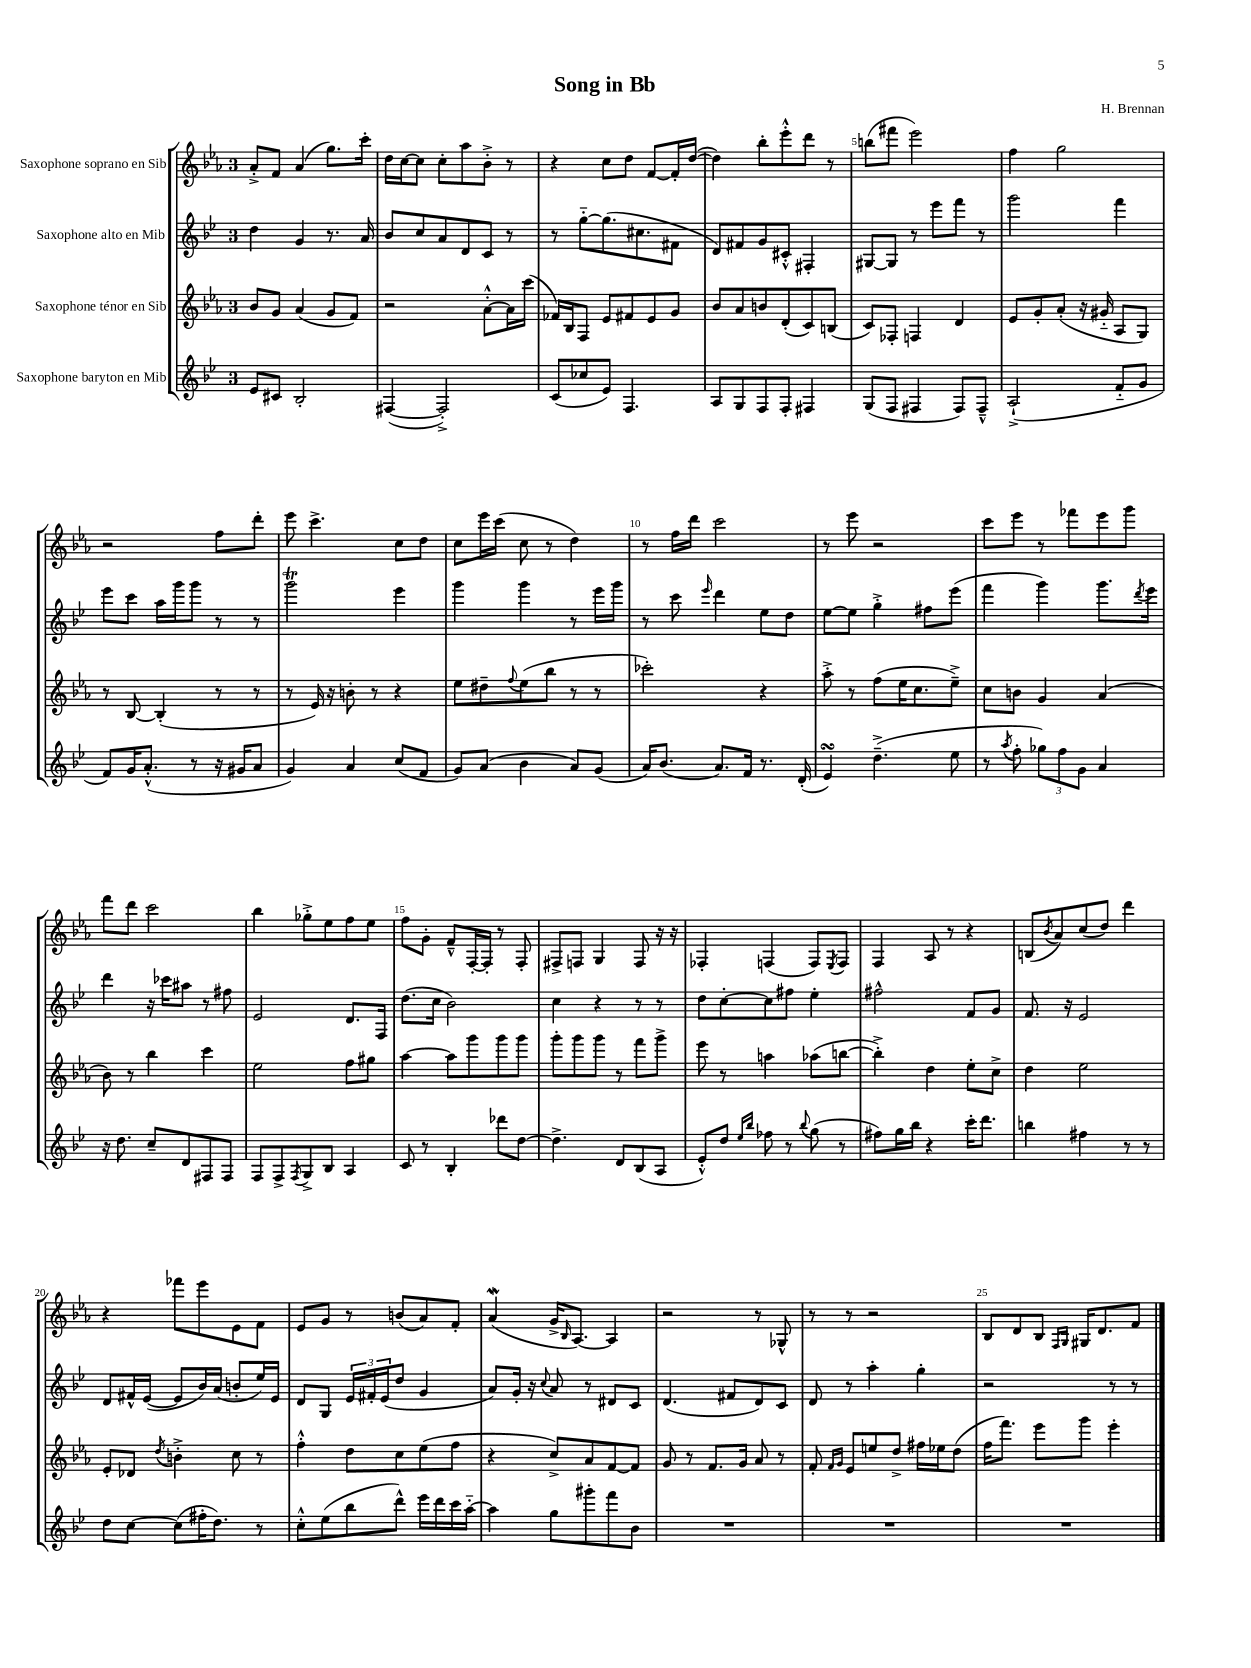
\header { title = "Song in Bb" composer = "H. Brennan" }
<<
\new StaffGroup <<
\new Staff = "s0" \with { instrumentName = "Saxophone soprano en Sib" } {
    \clef treble \key ees \major \once \override Staff.TimeSignature.style = #'single-digit \time 3/4
    aes'8-.-> f'8 aes'4( g''8.) c'''16-. |
    d''16 c''16~ c''8 c''8-. aes''8 bes'8-.-> r8 |
    r4 c''8 d''8 f'8~ f'16-. d''16~( |
    d''4) bes''8-. ees'''8-.-^ d'''8 r8 |
    b''8( fis'''8 ees'''2) |
    f''4 g''2 |
    r2 f''8 d'''8-. |
    ees'''8 c'''4.-> c''8 d''8 |
    c''8 ees'''16 c'''16( c''8 r8 d''4) |
    r8 f''16 d'''16 c'''2 |
    r8 ees'''8 r2 |
    c'''8 ees'''8 r8 fes'''8 ees'''8 g'''8 |
    f'''8 d'''8 c'''2 |
    bes''4 ges''8-.-> ees''8 f''8 ees''8 |
    f''8 g'8-. f'8---^ f16~-. f16-. r8 f8-. |
    fis8-> f8 g4 f8 r16 r16 |
    fes4-. f4( f8) \acciaccatura { ees8 } f8 |
    f4 aes8 r8 r4 |
    b8( \acciaccatura { bes'8 } aes'8) c''8( d''8) d'''4 |
    r4 fes'''8 ees'''8 ees'8 f'8 |
    ees'8 g'8 r8 b'8( aes'8) f'8-. |
    aes'4\mordent( g'16-> \grace { bes16 } aes8.~) aes4 |
    r2 r8 ges8-^ |
    r8 r8 r2 |
    bes8 d'8 bes8 \grace { f16 g16 } gis16 d'8. f'8 \bar "|." |
}
\new Staff = "s1" \with { instrumentName = "Saxophone alto en Mib" } {
    \clef treble \key bes \major \once \override Staff.TimeSignature.style = #'single-digit \time 3/4
    d''4 g'4 r8. a'16 |
    bes'8 c''8 a'8 d'8 c'8 r8 |
    r8 g''8~-_ g''8.( cis''8. fis'8 |
    d'8) fis'8 g'8 cis'8-.-^ fis4-. |
    gis8~ gis8 r8 ees'''8 f'''8 r8 |
    g'''2 f'''4 |
    ees'''8 c'''8 a''16 g'''16 g'''8 r8 r8 |
    g'''2\trill ees'''4 |
    g'''4 g'''4 r8 ees'''16 g'''16 |
    r8 c'''8 \grace { ees'''16 } d'''4 ees''8 d''8 |
    ees''8~ ees''8 g''4-.-> fis''8 ees'''8( |
    f'''4 g'''4) g'''8. \acciaccatura { d'''8 } ees'''16 |
    d'''4 r16 ces'''16 ais''8 r8 fis''8 |
    ees'2 d'8. f16 |
    d''8.( c''16 bes'2) |
    c''4 r4 r8 r8 |
    d''8 c''8~-. c''8 fis''8 ees''4-. |
    fis''2-^ f'8 g'8 |
    f'8. r16 ees'2 |
    d'8 fis'16-^ ees'16~( ees'8 bes'16) a'16( b'8-. ees''16) ees'16 |
    d'8 g8 \tuplet 3/2 { ees'16 fis'16-. ees'16( } d''8 g'4 |
    a'8) g'16-. r16 \appoggiatura { c''8 } a'8 r8 dis'8 c'8 |
    d'4.( fis'8 d'8) c'8 |
    d'8 r8 a''4-. g''4-. |
    r2 r8 r8 \bar "|." |
}
\new Staff = "s2" \with { instrumentName = "Saxophone ténor en Sib" } {
    \clef treble \key ees \major \once \override Staff.TimeSignature.style = #'single-digit \time 3/4
    bes'8 g'8 aes'4( g'8 f'8) |
    r2 aes'8~-.-^ aes'16 c'''16( |
    fes'16) bes16 f8 ees'8 fis'8 ees'8 g'8 |
    bes'8 aes'8 b'8 d'8-.( c'8) b8( |
    c'8) fes8-. f4 d'4 |
    ees'8 g'8-. aes'8-.( r16 gis'16-_ aes8 g8) |
    r8 bes8~ bes4-.( r8 r8 |
    r8 ees'16) r16 b'8-. r8 r4 |
    ees''8 dis''8-- \appoggiatura { f''8 } ees''8( bes''8 r8 r8 |
    ces'''2-.) r4 |
    aes''8-.-> r8 f''8( ees''16 c''8. ees''8--->) |
    c''8 b'8 g'4 aes'4( |
    bes'8) r8 bes''4 c'''4 |
    ees''2 f''8 gis''8 |
    aes''4~ aes''8 g'''8 g'''8 g'''8 |
    g'''8-. g'''8 g'''8 r8 f'''8 g'''8-> |
    ees'''8 r8 a''4 aes''8( b''8~ |
    b''4-.->) d''4 ees''8-. c''8-> |
    d''4 ees''2 |
    ees'8-. des'8 \acciaccatura { d''8 } b'4-.-> c''8 r8 |
    f''4-.-^ d''8 c''8 ees''8( f''8 |
    r4 c''8->) aes'8 f'8~ f'8 |
    g'8 r8 f'8. g'16 aes'8 r8 |
    f'8-. \grace { f'16 g'16 } ees'8 e''8 d''8-> fis''16 ees''16 d''8( |
    f''16 f'''8.) ees'''8 g'''8 ees'''4-. \bar "|." |
}
\new Staff = "s3" \with { instrumentName = "Saxophone baryton en Mib" } {
    \clef treble \key bes \major \once \override Staff.TimeSignature.style = #'single-digit \time 3/4
    ees'8 cis'8 bes2-. |
    fis4~( fis2-.->) |
    c'8( ces''8 ees'8) f4. |
    a8 g8 f8 f8-. fis4 |
    g8( f8 fis4 fis8) fis8---^ |
    a2-!->( f'8-_ g'8 |
    f'8) g'16 a'8.-.-^( r8 r16 gis'16 a'8 |
    g'4) a'4 c''8( f'8 |
    g'8) a'8( bes'4 a'8) g'8( |
    a'16) bes'8.( a'8.) f'16 r8. d'16-.( |
    ees'4\turn) d''4.--->( ees''8 |
    r8 \acciaccatura { a''8 } f''8-. \tuplet 3/2 { ges''8) f''8 g'8 } a'4 |
    r16 d''8. c''8-- d'8 fis8 fis8 |
    f8 f8-> \acciaccatura { f8 } g8-> bes8 a4 |
    c'8 r8 bes4-. des'''8 d''8~ |
    d''4.-> d'8 bes8( a8 |
    ees'8-.-^) d''8 \grace { ees''16 bes''16 } fes''8 r8 \appoggiatura { bes''8 } g''8( r8 |
    fis''8) g''16 bes''16 r4 c'''16-. d'''8. |
    b''4 fis''4 r8 r8 |
    d''8 c''8~ c''8( fis''16-. d''8.) r8 |
    c''8-.-^ ees''8( bes''8 d'''8-^) ees'''16 d'''16 c'''16 a''16~-_ |
    a''4 g''8 gis'''8-. f'''8 bes'8 |
    R2. |
    R2. |
    R2. \bar "|." |
}
>>
>>
\layout { \context { \Score \override BarNumber.break-visibility = ##(#f #t #t) barNumberVisibility = #(every-nth-bar-number-visible 5) } }
